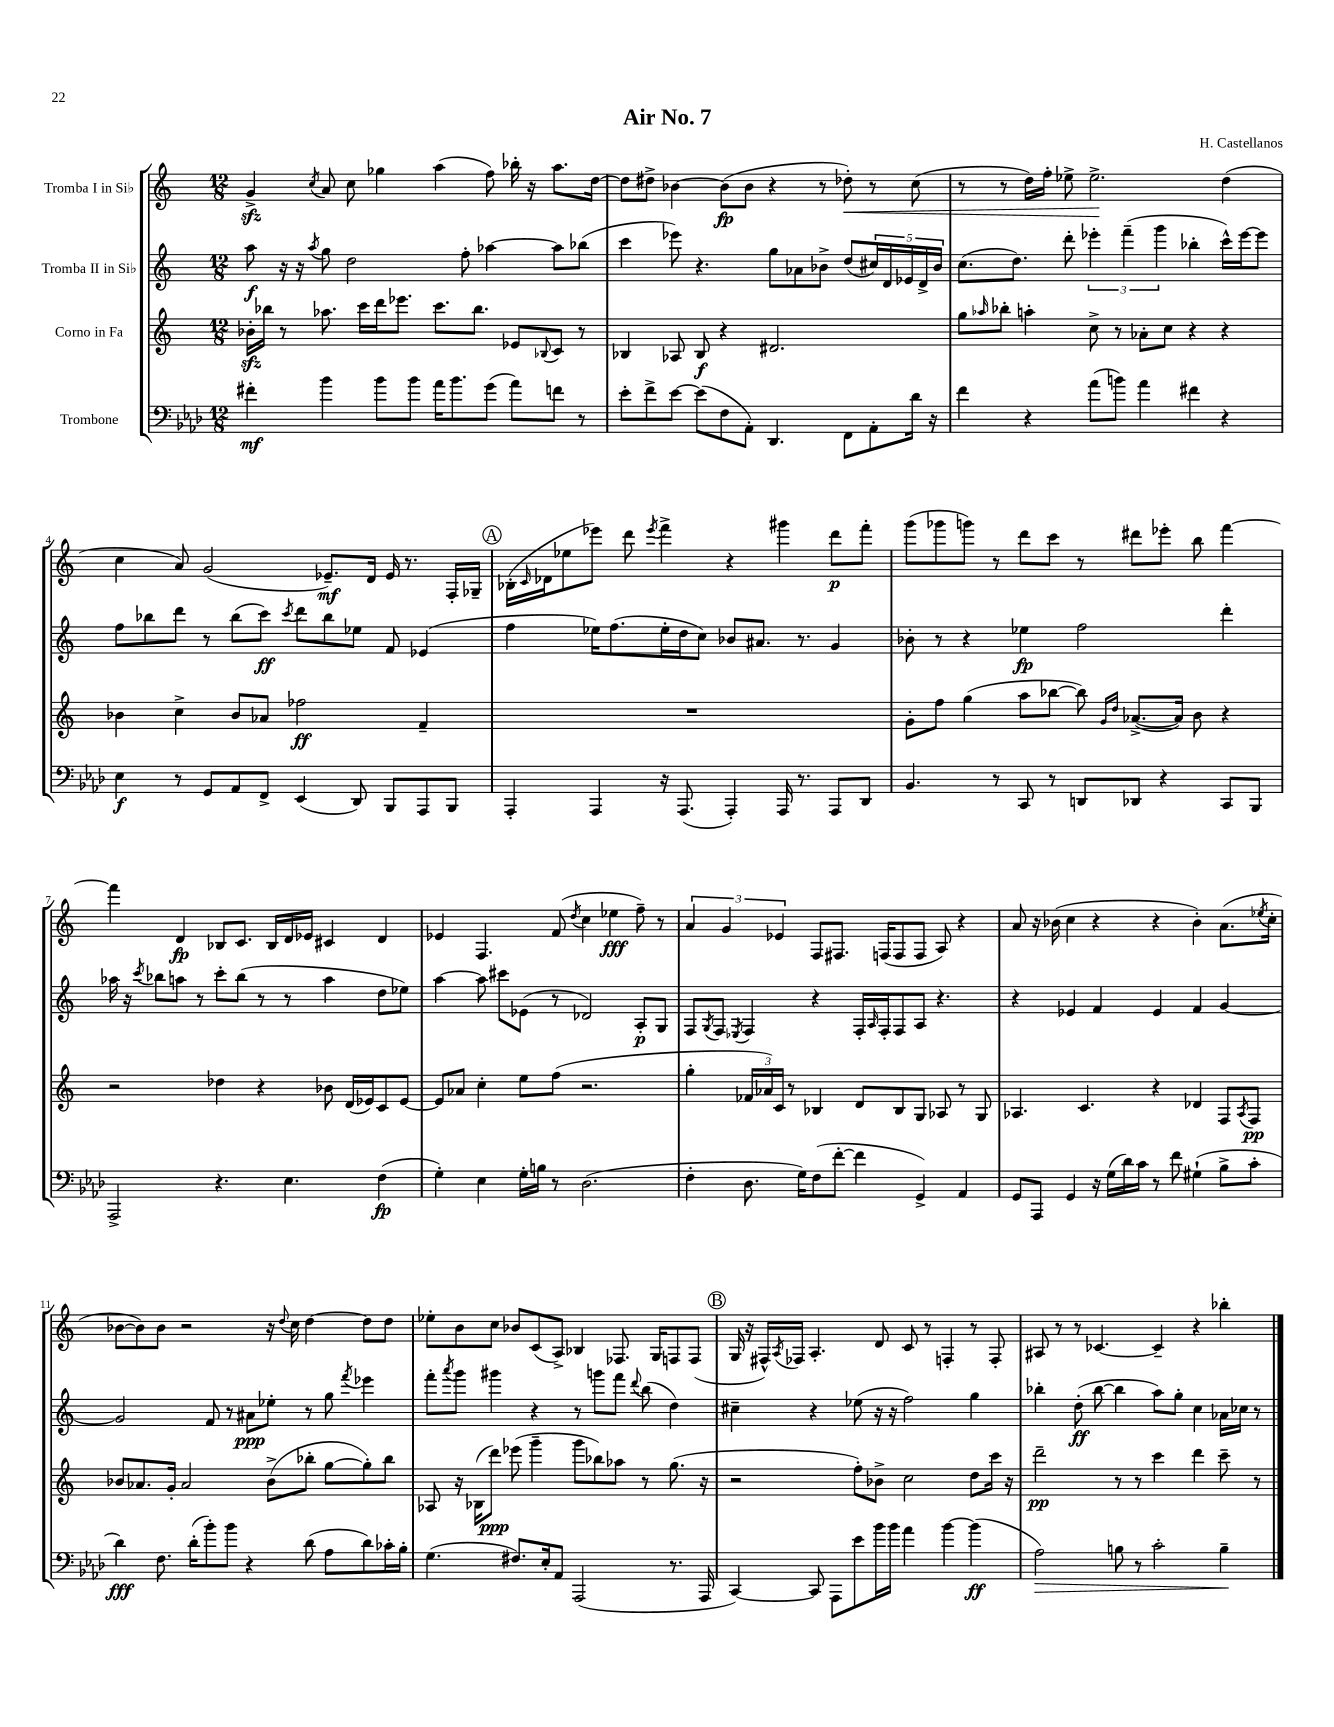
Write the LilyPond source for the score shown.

\header { title = "Air No. 7" composer = "H. Castellanos" }
<<
\new StaffGroup <<
\new Staff = "s0" \with { instrumentName = "Tromba I in Sib" } {
    \clef treble \key c \major \numericTimeSignature \time 12/8
    g'4->\sfz \acciaccatura { c''8 } a'8 c''8 ges''4 a''4( f''8) bes''16-. r16 a''8. d''16~ |
    d''8 dis''8-> bes'4~ bes'8\fp( bes'8 r4 r8 des''8-.\<) r8 c''8( |
    r8 r8 d''16) f''16-. ees''8-> ees''2.->\! d''4( |
    c''4 a'8) g'2( ees'8.--\mf) d'16 ees'16 r8. f16-. ges16-- |
    \mark \markup { \circle "A" } bes16-.( \grace { c'16 } des'16 ees''8 ees'''8) d'''8 \acciaccatura { ees'''8 } f'''4-> r4 gis'''4 d'''8\p f'''8-. |
    g'''8( ges'''8 g'''8) r8 d'''8 c'''8 r8 dis'''8 ees'''8-. b''8 f'''4~ |
    f'''4 d'4\fp bes8 c'8. bes16 d'16 ees'16 cis'4 d'4 |
    ees'4 f4. f'8( \acciaccatura { d''8 } c''4 ees''4\fff f''8--) r8 |
    \tuplet 3/2 { a'4 g'4 ees'4 } f8 fis8. f16( f8 f8 a8) r4 |
    a'8 r16 bes'16( c''4 r4 r4 bes'4-.) a'8.( \acciaccatura { ees''8 } c''16-. |
    bes'8~ bes'8) bes'8 r2 r16 \appoggiatura { d''8 } c''16 d''4~ d''8 d''8 |
    ees''8-. b'8 c''8 bes'8 c'8( a8->) bes4 fes8. g16 f8 f8( |
    \mark \markup { \circle "B" } g16 r16 fis16-^) \acciaccatura { a8 } fes16 a4.-. d'8 c'8 r8 f4-. r8 f8-. |
    ais8 r8 r8 ces'4.~ ces'4-- r4 bes''4-. \bar "|." |
}
\new Staff = "s1" \with { instrumentName = "Tromba II in Sib" } {
    \clef treble \key c \major \numericTimeSignature \time 12/8
    a''8\f r16 r16 \acciaccatura { a''8 } g''8 d''2 f''8-. aes''4~ aes''8 bes''8( |
    c'''4 ees'''8) r4. g''8 aes'8 bes'8-> d''8( \tuplet 5/4 { cis''16) d'16 ees'16 d'16-> bes'16 } |
    c''8.( d''8.) d'''8-. \tuplet 3/2 { ees'''4-. f'''4--( g'''4 } bes''4-. c'''16-^) ees'''16~ ees'''8 |
    f''8 bes''8 d'''8 r8 bes''8( c'''8\ff) \acciaccatura { c'''8 } d'''8 bes''8 ees''8 f'8 ees'4( |
    \mark \markup { \circle "A" } f''4 ees''16) f''8.( ees''16-. d''16 c''8) bes'8 ais'8. r8. g'4 |
    bes'8-. r8 r4 ees''4\fp f''2 d'''4-. |
    aes''16 r16 \acciaccatura { c'''8 } bes''8 a''8 r8 c'''8-. bes''8( r8 r8 a''4 d''8 ees''8) |
    a''4~ a''8 cis'''8 ees'8( r8 des'2) a8-.\p g8 |
    f8 \acciaccatura { g8 } f8 \acciaccatura { ees8 } f4 r4 f16-. \grace { a16 } f16-. f8 a8 r4. |
    r4 ees'4 f'4 ees'4 f'4 g'4~ |
    g'2 f'8 r8 ais'8\ppp ees''8-. r8 g''8 \acciaccatura { f'''8 } ees'''4 |
    f'''8-. \acciaccatura { a'''8 } g'''8 gis'''4 r4 r8 g'''8 f'''8 \appoggiatura { d'''8 } b''8( d''4) |
    \mark \markup { \circle "B" } cis''4-- r4 ees''8( r16 r16 f''2) g''4 |
    bes''4-. d''8-.\ff( bes''8~ bes''4 a''8) g''8-. c''4 aes'16 ces''16 r8 \bar "|." |
}
\new Staff = "s2" \with { instrumentName = "Corno in Fa" } {
    \clef treble \key c \major \numericTimeSignature \time 12/8
    bes'16-.\sfz bes''16 r8 aes''8. c'''16 d'''16 ees'''8. c'''8. bes''8. ees'8 \appoggiatura { bes8 } c'8 r8 |
    bes4 aes8 bes8\f r4 dis'2. |
    g''8 \grace { aes''16 } bes''8-. a''4-. c''8-> r8 aes'8-. c''8 r4 r4 |
    bes'4 c''4-> bes'8 aes'8 fes''2\ff f'4-- |
    \mark \markup { \circle "A" } R1. |
    g'8-. f''8 g''4( a''8 bes''8~ bes''8) \grace { g'16 d''16 } aes'8.~->( aes'16) b'8 r4 |
    r2 des''4 r4 bes'8 d'16( ees'16) c'8 ees'8~ |
    ees'8 aes'8 c''4-. e''8 f''8( r2. |
    g''4-. \tuplet 3/2 { fes'16 aes'16) c'16 } r8 bes4 d'8 bes8 g8 aes8 r8 g8 |
    aes4. c'4. r4 des'4 f8 \acciaccatura { aes8 } f8\pp |
    bes'8 aes'8. g'16-. aes'2 bes'8->( bes''8-. g''8~ g''8-.) bes''8 |
    aes8 r16 bes16( d'''8\ppp) ees'''8( g'''4-- g'''8 bes''8) aes''8 r8 g''8.( r16 |
    \mark \markup { \circle "B" } r2 f''8-.) bes'8-> c''2 d''8 c'''16 r16 |
    d'''2--\pp r8 r8 c'''4 d'''4 c'''8-- r8 \bar "|." |
}
\new Staff = "s3" \with { instrumentName = "Trombone" } {
    \clef bass \key aes \major \numericTimeSignature \time 12/8
    fis'4-.\mf bes'4 bes'8 bes'8 aes'16 bes'8. g'8( aes'8) f'8 r8 |
    ees'8-. f'8-> ees'8~ ees'8( f8 aes,8-.) des,4. f,8 aes,8-. des'16 r16 |
    f'4 r4 aes'8( b'8) aes'4 fis'4 r4 |
    ees4\f r8 g,8 aes,8 f,8-> ees,4( des,8) bes,,8 aes,,8 bes,,8 |
    \mark \markup { \circle "A" } aes,,4-. aes,,4 r16 aes,,8.( aes,,4-.) aes,,16 r8. aes,,8 des,8 |
    bes,4. r8 c,8 r8 d,8 des,8 r4 c,8 bes,,8 |
    aes,,2-> r4. ees4. f4\fp( |
    g4-.) ees4 g16-. b16 r8 des2.( |
    f4-. des8. g16) f8( f'8~-. f'4 g,4->) aes,4 |
    g,8 aes,,8 g,4 r16 g16( des'16) c'16 r8 f'8 gis4-!( bes8-> c'8-. |
    des'4\fff) f8. des'16-.( bes'8-.) bes'8 r4 des'8( aes8 des'8) ces'16-. bes16-. |
    g4.( fis8.) ees16-. aes,8 aes,,2( r8. aes,,16 |
    \mark \markup { \circle "B" } c,4~) c,8 aes,,8 ees'8 bes'16 bes'16 aes'4 bes'4~ bes'4\ff( |
    aes2\>) b8 r8 c'2-. b4--\! \bar "|." |
}
>>
>>
